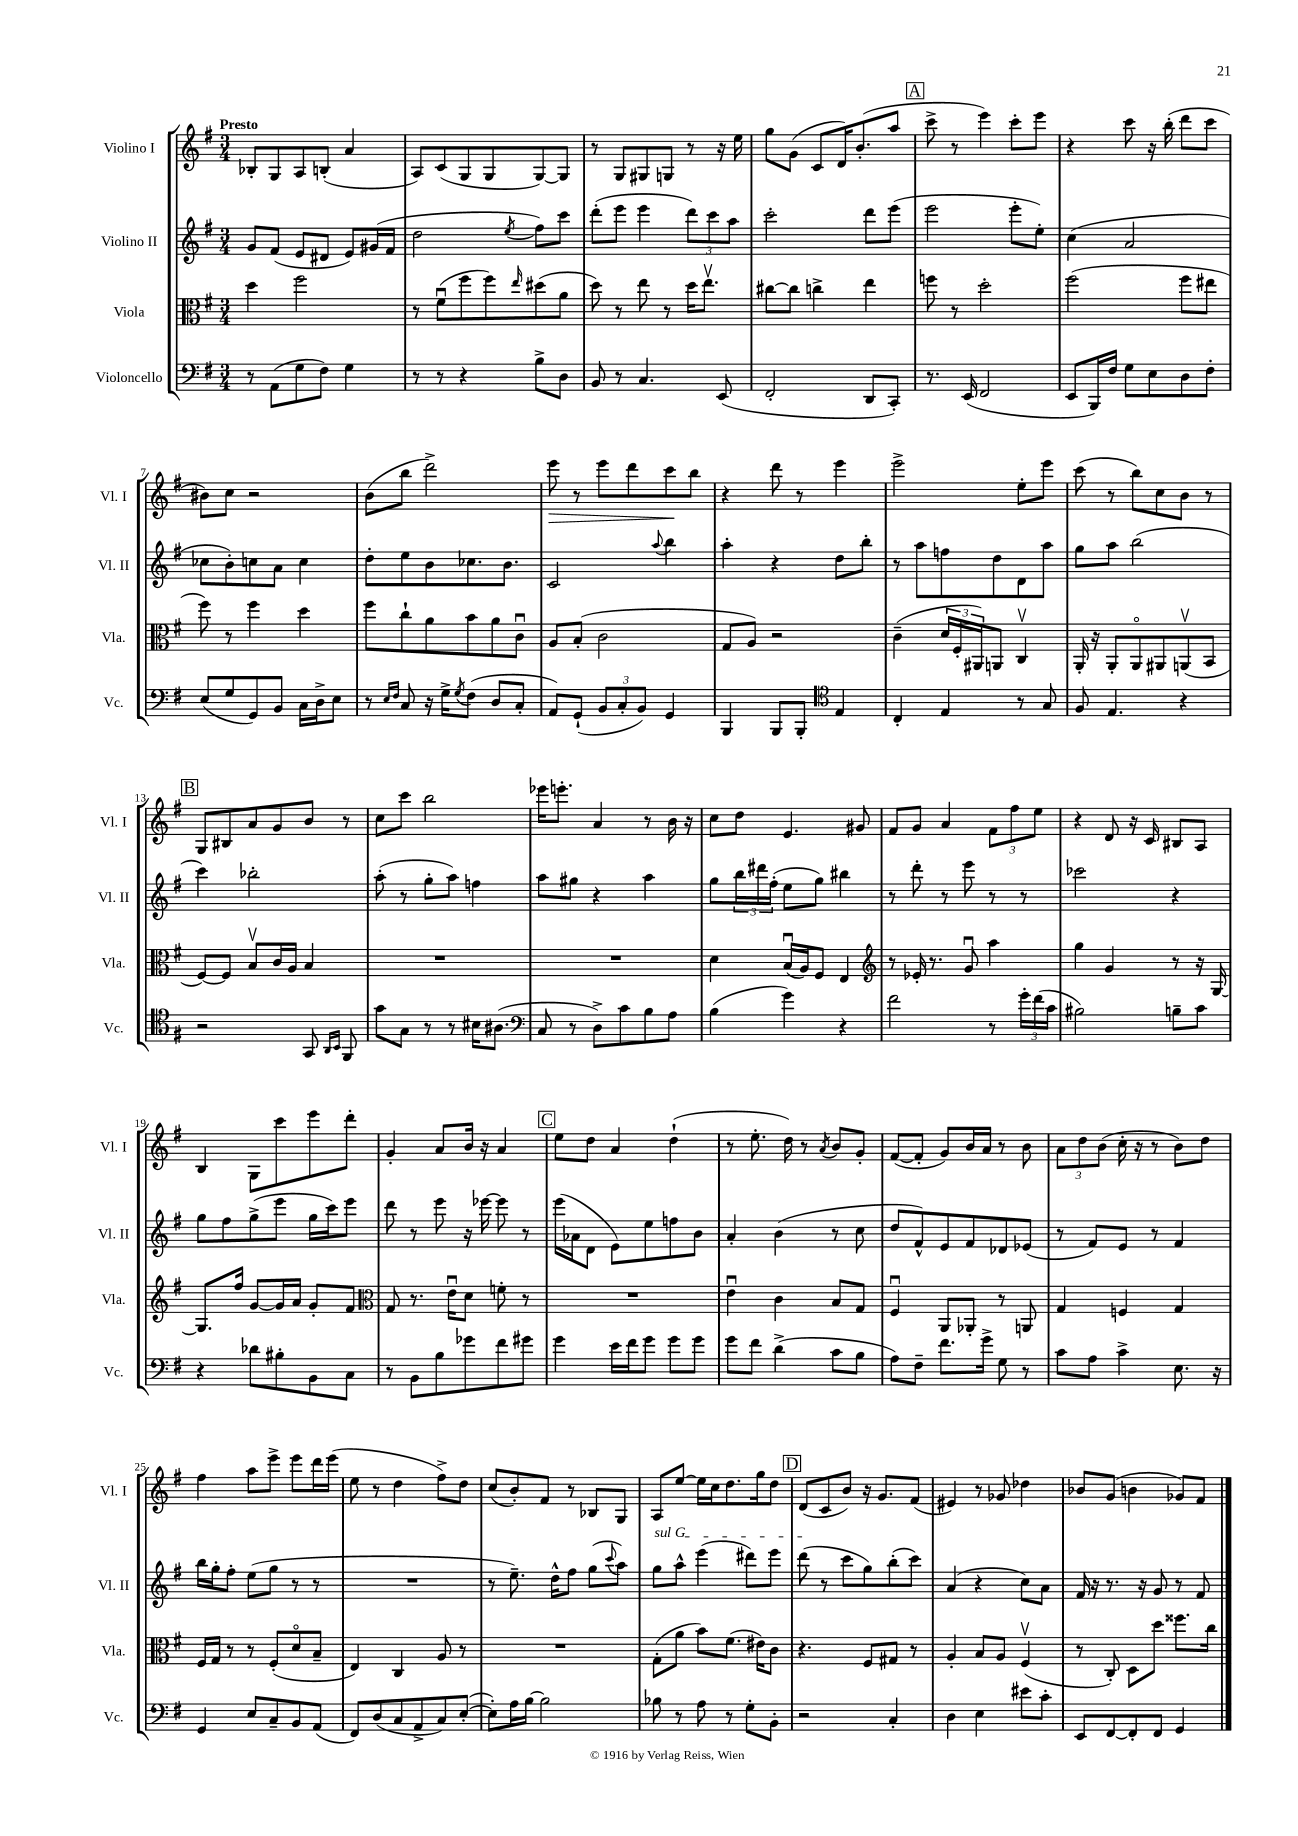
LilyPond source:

<<
\new StaffGroup <<
\new Staff = "s0" \with { instrumentName = "Violino I" shortInstrumentName = "Vl. I" } {
    \clef treble \key g \major \numericTimeSignature \time 3/4 \tempo "Presto"
    bes8-. g8 a8 b8-.( a'4 |
    a8) c'8( g8 g8 g8~) g8 |
    r8 g8 gis8 g8 r8 r16 e''16 |
    g''8 g'8( c'8 d'16) b'8.-.( a''8 |
    \mark \markup { \box "A" } c'''8-> r8 e'''4) c'''8-. e'''8 |
    r4 c'''8 r16 b''16-.( d'''8 c'''8 |
    bis'8) c''8 r2 |
    b'8( b''8 d'''2->) |
    e'''8\> r8 e'''8 d'''8 c'''8\! b''8 |
    r4 d'''8 r8 e'''4 |
    e'''2-> e''8-. e'''8 |
    c'''8( r8 b''8) c''8 b'8 r8 |
    \mark \markup { \box "B" } g8 bis8 a'8 g'8 b'8 r8 |
    c''8 c'''8 b''2 |
    ees'''16 e'''8.-. a'4 r8 b'16 r16 |
    c''8 d''8 e'4. gis'8 |
    fis'8 g'8 a'4 \tuplet 3/2 { fis'8 fis''8 e''8 } |
    r4 d'8 r16 c'16 bis8 a8 |
    b4 g8 c'''8 e'''8 d'''8-. |
    g'4-. a'8 b'16 r16 a'4 |
    \mark \markup { \box "C" } e''8 d''8 a'4 d''4-!( |
    r8 e''8.-. d''16) r8 \acciaccatura { a'8 } b'8 g'8-. |
    fis'8~( fis'8-. g'8) b'16 a'16 r8 b'8 |
    \tuplet 3/2 { a'8 d''8 b'8( } c''16-. r16 r8 b'8) d''8 |
    fis''4 a''8 e'''8-> e'''8 d'''16 e'''16( |
    e''8 r8 d''4 fis''8->) d''8 |
    c''8( b'8-.) fis'8 r8 bes8 g8 |
    a8 e''8~ e''16 c''16 d''8. g''16 d''8 |
    \mark \markup { \box "D" } d'8( c'8 b'8) r16 g'8. fis'8( |
    eis'4) r8 ges'8 des''4 |
    bes'8 g'8( b'4 ges'8) fis'8 \bar "|." |
}
\new Staff = "s1" \with { instrumentName = "Violino II" shortInstrumentName = "Vl. II" } {
    \clef treble \key g \major \numericTimeSignature \time 3/4
    g'8 fis'8( e'8 dis'8 e'8) gis'16( fis'16 |
    d''2 \acciaccatura { e''8 } fis''8) c'''8 |
    d'''8-.( e'''8 e'''4 \tuplet 3/2 { d'''8) c'''8 a''8 } |
    c'''2-. d'''8 e'''8( |
    \mark \markup { \box "A" } e'''2 e'''8-. e''8-.) |
    c''4( a'2 |
    ces''8 b'8-.) c''8 a'8 c''4 |
    d''8-. e''8 b'8 ces''8. b'8. |
    c'2 \appoggiatura { a''8 } b''4 |
    a''4-. r4 d''8 b''8-. |
    r8 a''8 f''8 d''8 d'8 a''8 |
    g''8 a''8 b''2( |
    \mark \markup { \box "B" } c'''4) bes''2-. |
    a''8-.( r8 g''8-. a''8) f''4 |
    a''8 gis''8 r4 a''4 |
    g''8 \tuplet 3/2 { b''16 dis'''16 fis''16-.( } e''8 g''8) bis''4 |
    r8 d'''8-. r8 e'''8 r8 r8 |
    ces'''2 r4 |
    g''8 fis''8 g''8->( e'''8 g''16 c'''16) e'''8 |
    d'''8 r8 e'''8 r16 ees'''16~ ees'''8 r8 |
    \mark \markup { \box "C" } e'''16( aes'16 d'8 e'8) e''8 f''8 b'8 |
    a'4-. b'4( r8 c''8 |
    d''8 fis'8-^) e'8 fis'8 des'8 ees'8( |
    r8 fis'8) e'8 r8 fis'4 |
    b''16 g''16-. fis''8-. e''8( g''8 r8 r8 |
    R2. |
    r8 e''8.--) d''16-^ fis''8 g''8( \appoggiatura { c'''8 } a''8) |
    \once \override TextSpanner.bound-details.left.text = \markup { \italic "sul G" } g''8\startTextSpan a''8-^ e'''4( dis'''8) e'''8 |
    \mark \markup { \box "D" } d'''8\stopTextSpan( r8 c'''8 g''8) b''8-.( c'''8) |
    a'4( r4 c''8) a'8 |
    fis'16 r16 r8. r16 g'8 r8 fis'8 \bar "|." |
}
\new Staff = "s2" \with { instrumentName = "Viola" shortInstrumentName = "Vla." } {
    \clef alto \key g \major \numericTimeSignature \time 3/4
    d''4 fis''2 |
    r8 fis'8\downbow( fis''8 fis''8) \grace { e''16 } dis''8( a'8 |
    d''8) r8 e''8 r8 d''16 e''8.\upbow |
    cis''8~ cis''8 c''4-> e''4 |
    \mark \markup { \box "A" } f''8 r8 d''2-. |
    fis''2( fis''8 eis''8 |
    fis''8) r8 fis''4 d''4 |
    fis''8 c''8-! a'8 b'8 a'8 c'8\downbow |
    a8 b8-.( c'2 |
    g8 a8) r2 |
    c'4--( \tuplet 3/2 { d'16 fis16-. ais,16) } a,8 c4\upbow |
    a,16-. r16 a,8-. a,8\flageolet ais,8 a,8\upbow( b,8 |
    \mark \markup { \box "B" } fis8~) fis8 b8\upbow c'16 a16 b4 |
    R2. |
    R2. |
    d'4 b16\downbow( a16) fis8 e4 |
    \clef treble r8 ees'16-. r8. g'8\downbow a''4 |
    g''4 g'4 r8 r16 g16~ |
    g8. fis''16 g'8~ g'16 a'16 g'8-. fis'8 |
    \clef alto g8 r8. e'16\downbow d'8 f'8-. r8 |
    \mark \markup { \box "C" } R2. |
    e'4\downbow c'4 b8 g8 |
    fis4\downbow a,8 aes,8-. r8 a,8 |
    g4 f4 g4 |
    fis16 g16 r8 r8 fis8-.( d'8\flageolet b8-- |
    e4) c4 a8 r8 |
    R2. |
    g8-.( a'8 b'8) fis'8.( eis'16) c'8 |
    \mark \markup { \box "D" } r4. fis8 gis8 r8 |
    a4-. b8 a8 fis4\upbow( |
    r8 c8-.) d8 d''8 fisis''8. c''16 \bar "|." |
}
\new Staff = "s3" \with { instrumentName = "Violoncello" shortInstrumentName = "Vc." } {
    \clef bass \key g \major \numericTimeSignature \time 3/4
    r8 a,8( g8 fis8) g4 |
    r8 r8 r4 b8-> d8 |
    b,8 r8 c4. e,8( |
    fis,2-. d,8 c,8-.) |
    \mark \markup { \box "A" } r8. e,16( fis,2 |
    e,8 b,,16) fis16 g8 e8 d8 fis8-. |
    e8( g8 g,8) b,8 c16 d16-> e8 |
    r8 \grace { e16 fis16 } c8 r16 g16-> \acciaccatura { g8 } fis8( d8 c8-. |
    a,8) g,8-!( \tuplet 3/2 { b,8 c8-. b,8) } g,4 |
    b,,4 b,,8 b,,8-. \clef tenor e4 |
    c4-. e4 r8 g8 |
    fis8 e4. r4 |
    \mark \markup { \box "B" } r2 g,8 \grace { a,16 b,16 } fis,8 |
    g'8 g8 r8 r8 bis16 ais8.( |
    \clef bass c8 r8 d8->) c'8 b8 a8 |
    b4( g'4) r4 |
    fis'2 r8 \tuplet 3/2 { g'16-. fis'16( c'16 } |
    bis2) b8-- c'8 |
    r4 des'8 bis8-. b,8 c8 |
    r8 b,8 b8 ges'8 fis'8 gis'8 |
    \mark \markup { \box "C" } g'4 e'16 fis'16 g'8 g'8 g'8 |
    g'8 fis'8 d'4->( c'8 b8 |
    a8) fis8-- fis'8. g'16-> g8 r8 |
    c'8 a8 c'4-> e8. r16 |
    g,4 e8 c8-- b,8 a,8( |
    fis,8) d8( c8 a,8-> c8) e8~-.( |
    e8-.) a16 b16~ b2 |
    bes8 r8 a8 r8 g8-. b,8-. |
    \mark \markup { \box "D" } r2 c4-. |
    d4 e4 eis'8 c'8-. |
    e,8 fis,8~ fis,8-. fis,8 g,4 \bar "|." |
}
>>
>>
